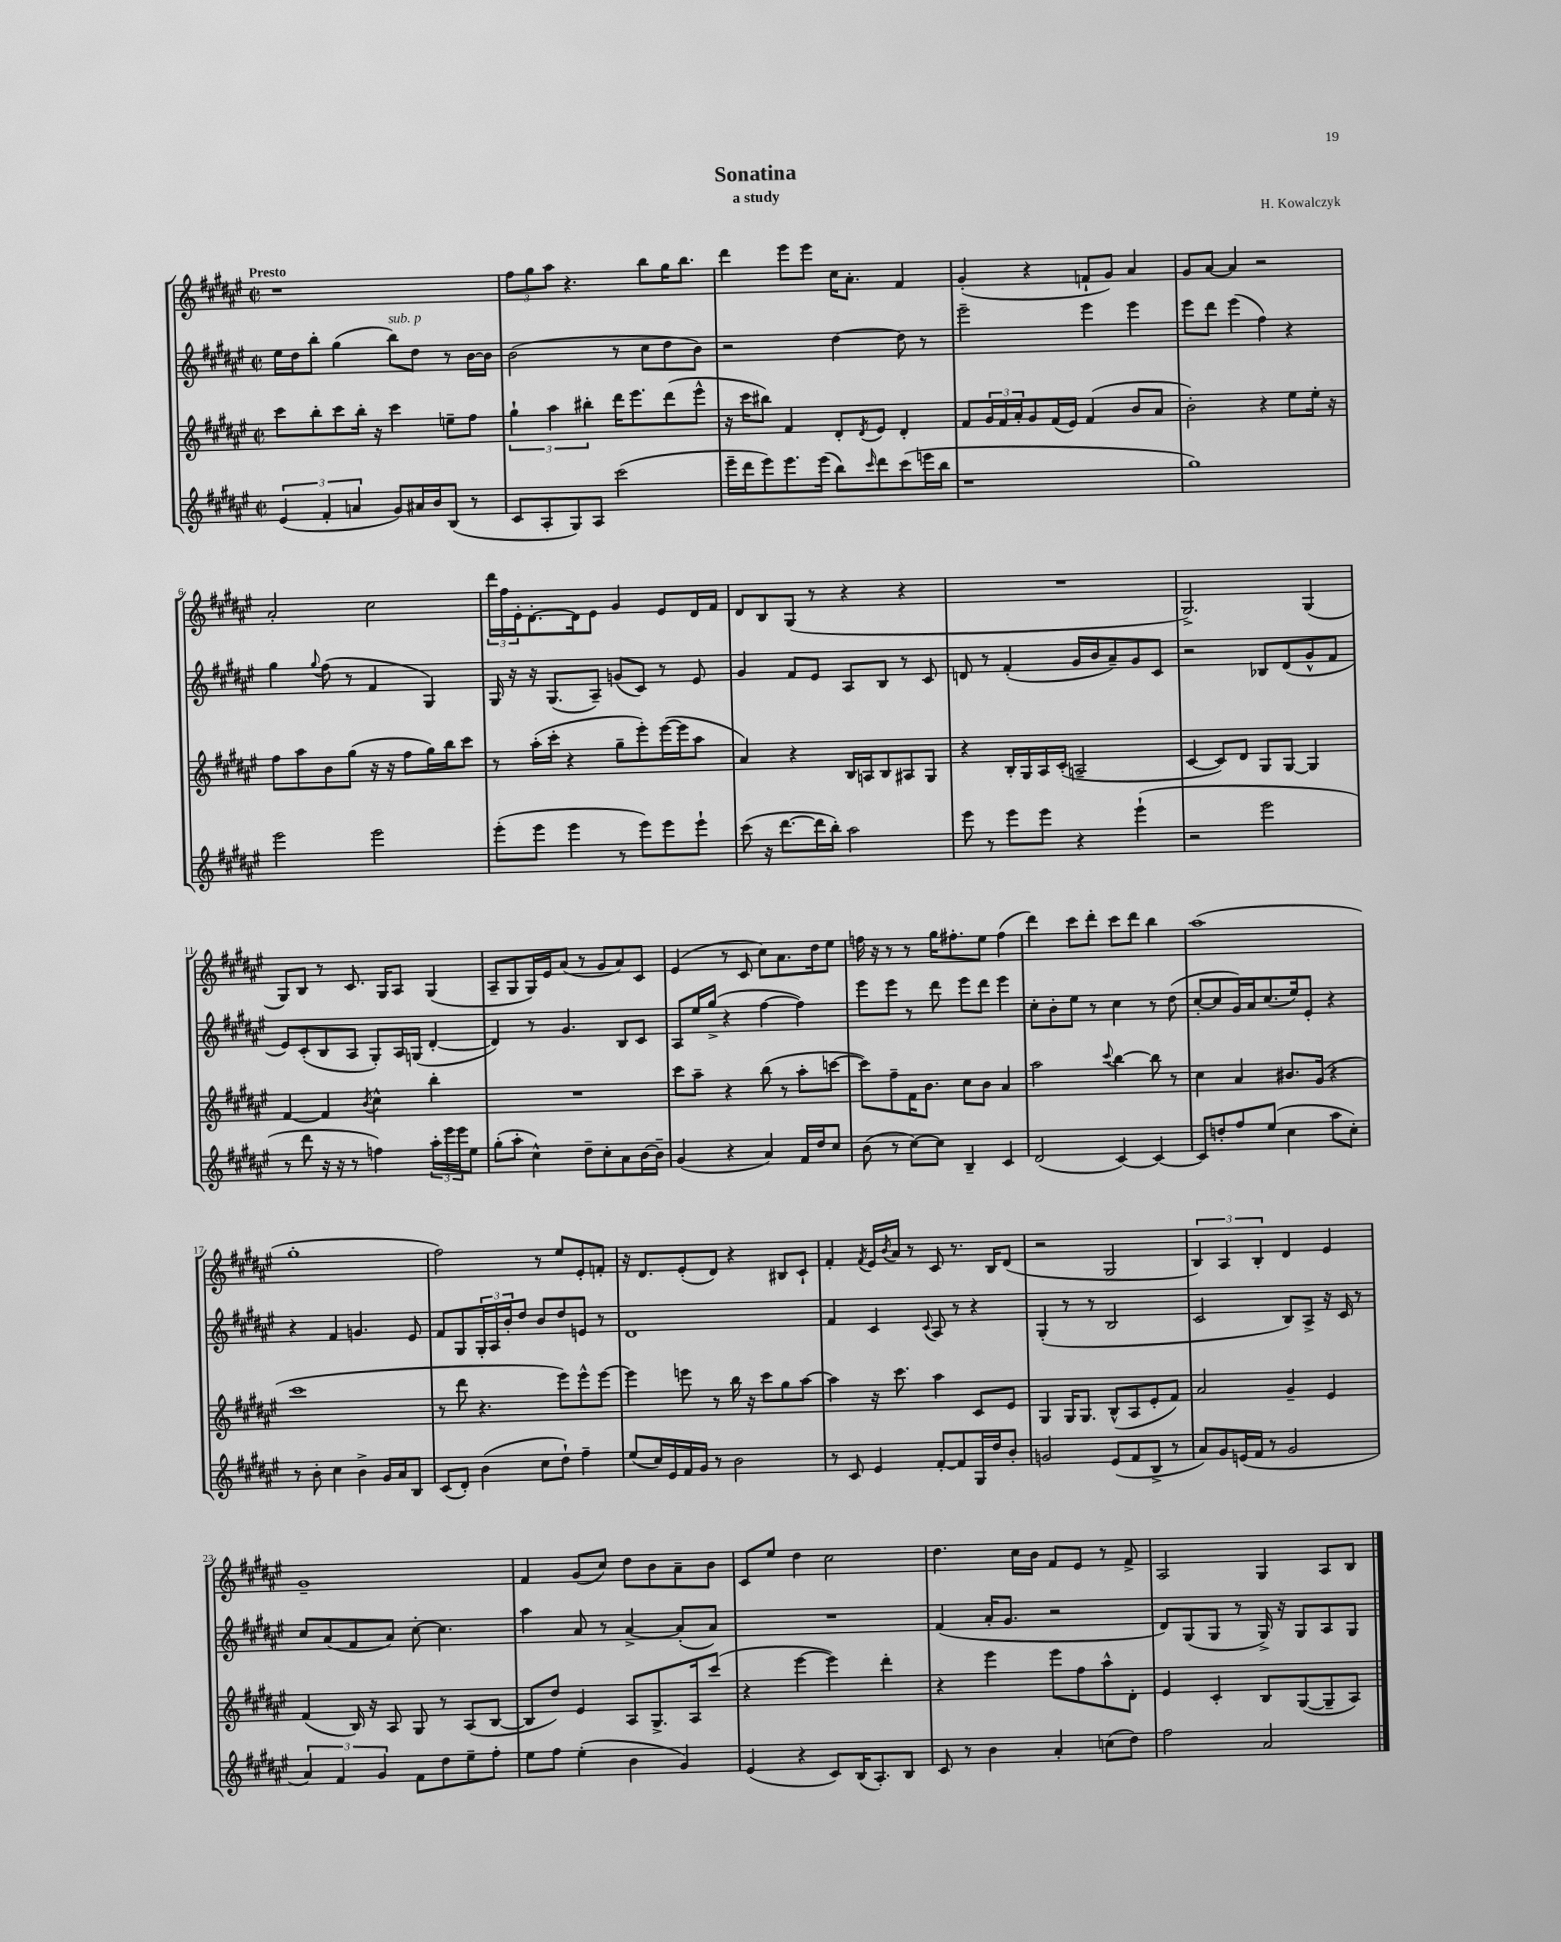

**kern	**kern	**kern	**kern
*part4	*part3	*part2	*part1
*staff4	*staff3	*staff2	*staff1
*clefG2	*clefG2	*clefG2	*clefG2
*k[f#c#g#d#a#e#]	*k[f#c#g#d#a#e#]	*k[f#c#g#d#a#e#]	*k[f#c#g#d#a#e#]
*M2/2	*M2/2	*M2/2	*M2/2
*met(c|)	*met(c|)	*met(c|)	*met(c|)
=1	=1	=1	=1
!	!	!	!LO:TX:a:B:t=Presto
(6e#/	8ccc#\L	16ee#\LL	1r
.	.	16dd#\J	.
.	8bb'\	8bb'\J	.
6f#'/	.	.	.
.	8ccc#\	(4gg#\	.
6an/	.	.	.
.	16bb'\Jk	.	.
.	16r	.	.
!	!	!LO:TX:a:i:t=sub. p	!
8g#/L)	4ccc#\	8bb\L)	.
16a#X/L	.	8dd#\J	.
16b/J	.	.	.
(8B/J	8een~\L	8r	.
8r	8ff#\J	[16b\LL	.
.	.	16b\JJ]	.
=2	=2	=2	=2
8c#/L	6gg#`\	(2b\	12ff#\L
.	.	.	12gg#\
8A#'/	.	.	.
.	6aa#\	.	12aa#\J
8G#/)	.	.	4.r
.	6bb#X'\	.	.
8A#/J	.	.	.
(2ccc#\	16ddd#\KL	8r	.
.	8.eee#\	.	.
.	.	8cc#\L	8bb\L
.	(8ddd#\	8dd#\	16gg#\K
.	.	.	8.bb\J
.	8eee#^^\J	8b\J)	.
=3	=3	=3	=3
16eee#~\LL	16r	2r	4ddd#\
16ddd#\J	16ccc#\KL	.	.
8eee#\)	8bb#X\J)	.	.
8.eee#\	4f#/	.	8eee#\L
.	.	.	8eee#\J
(16eee#\Jk	.	.	.
8bb\L)	8d#'/L	[4dd#\	16cc#\KL
.	.	.	8.a#'\J
16qqccc#/	8qd#/	.	.
8ddd#\	8e#/J	.	.
(8ccc#\	4d#'/	8dd#\]	4f#/
16eeen\L	.	8r	.
16bb\JJ	.	.	.
=4	=4	=4	=4
1r	8f#/L	2eee#~\	(4g#'/
.	24g#/L	.	.
.	24f#/	.	.
.	24a#'/J	.	.
.	8g#/	.	4r
.	(16f#/L	.	.
.	16e#/JJ)	.	.
.	(4f#/	4eee#\	8fn`/L
.	.	.	8g#/J)
.	8b/L	4eee#\	4a#/
.	8a#/J	.	.
=5	=5	=5	=5
1gg#)	2b'\)	8eee#\L	8g#/L
.	.	8ddd#\J	[8a#/J
.	.	(4eee#\	4a#/]
.	4r	4ff#\)	2r
.	8ee#\L	4r	.
.	16ee#'\Jk	.	.
.	16r	.	.
!!LO:LB:g=z
=6	=6	=6	=6
2eee#\	8ff#\L	4gg#\	2a#'/
.	8aa#\	.	.
.	.	8qqgg#/	.
.	8b\	(8ff#\	.
.	(8gg#\J	8r	.
2eee#\	16r	4f#/	2cc#\
.	16r	.	.
.	8ff#\L	.	.
.	16gg#\L)	4G#/)	.
.	16bb\J	.	.
.	8ccc#\J	.	.
=7	=7	=7	=7
(8eee#'\L	8r	16G#/	24ddd#\LL
.	.	.	24ff#\
.	.	16r	.
.	.	.	24e#'\J
8eee#\J	(16aa#'\LL	16r	[8.d#'\
.	16ccc#'\JJ	(8.G#/L	.
4eee#\	4r	.	.
.	.	.	16d#\k]
.	.	8A#~/J)	8e#\J
8r	8gg#~\L	(8gn/L	4g#/
8eee#\L)	8eee#'\)	8c#/J)	.
8eee#\	([16eee#\L	8r	8e#/L
.	16eee#\J]	.	.
8eee#`\J	8aa#\J	8e#/	16d#/L
.	.	.	16f#/JJ
=8	=8	=8	=8
(8ccc#\	4a#/)	4g#/	8d#/L
16r	.	.	8B/
[8.ddd#\L	.	.	.
.	4r	8f#/L	(8G#/J
16ddd#\L]	.	8e#/J	8r
16bb'\JJ)	.	.	.
2aa#\	16B/LL	8A#/L	4r
.	16An/J	.	.
.	8B/	8B/J	.
.	8A#X/	8r	4r
.	8G#/J	8c#/	.
=9	=9	=9	=9
8eee#\	4r	8dn/	1r
8r	.	8r	.
8eee#\L	16B'/LL	(4f#'/	.
.	16G#/	.	.
8eee#\J	16A#/	.	.
.	(16c#'/JJ	.	.
4r	2An~/	16g#/LL	.
.	.	16b/J	.
.	.	8a#~/)	.
(4eee#`\	.	8g#/	.
.	.	8c#/J	.
=10	=10	=10	=10
2r	[4c#/	2r	2.G#^/)
.	8c#/L])	.	.
.	8d#/J	.	.
2eee#\	8G#/L	8B-X/L	.
.	[8G#/J	(8d#/	.
.	4G#/]	8g#^^/	(4G#/
.	.	8f#/J	.
!!LO:LB:g=z
=11	=11	=11	=11
8r	[4f#/	8e#/L)	8G#/L)
8ddd#\	.	(8c#'/	8B/J
16r	4f#/]	8B/	8r
16r	.	.	.
8r	.	8A#/J	8.c#/
.	8qb/	.	.
4ffn\)	4cc#^^\	8G#'/L)	.
.	.	.	16G#/KL
.	.	16A#/L	8A#/J
.	.	(16Gn/JJ	.
24aa#'\LL	4bb'\	[4d#'/	(4G#/
24eee#\	.	.	.
24eee#\J	.	.	.
8ee#\J	.	.	.
=12	=12	=12	=12
(8gg#'\L	1r	4d#/])	8A#~/L
8aa#'\J	.	.	8G#/
4cc#^^\)	.	8r	16G#/L)
.	.	.	16e#/J
.	.	4.g#/	(8a#/J
8dd#~\L	.	.	8r
8cc#'\	.	.	8g#/L
8a#\	.	8B/L	8a#/)
[16b\L	.	8c#/J	8c#/J
16b~\JJ]	.	.	.
=13	=13	=13	=13
(4g#/	8ccc#\L	8A#/L	(4e#/
.	8aa#~\J	16ee#/L	.
.	.	(16gg#^/JJ	.
4r	4r	4r	8r
.	.	.	8c#/
4a#/)	(8bb\	[4ff#\	8cc#\L)
.	8r	.	8.a#\
16f#/LL	8aa#'\L	4ff#\])	.
16dd#/J	.	.	16dd#\k
8cc#/J	[8cccn\J	.	8ee#\J
=14	=14	=14	=14
(8b\	8ccc\L])	8eee#\L	16ffn\
.	.	.	16r
8r	8ff#~\	8eee#\J	8r
[8cc#\L)	16f#\K	8r	8r
.	8.b\J	.	.
8cc#\J]	.	8ddd#\	16gg#\KL
.	.	.	8.ff#X'\
4B~/	8cc#\L	8eee#\L	.
.	8b\J	8ddd#\J	8ee#\J
4c#/	4a#/	4eee#\	(4ff#\
=15	=15	=15	=15
(2d#/	2aa#\	8cc#'\L	4ddd#\)
.	.	8b'\	.
.	.	8ee#\J	8ccc#\L
.	.	8r	8ddd#'\J
.	8qqccc#/	.	.
[4c#/)	[4bb\	4cc#\	8ccc#\L
.	.	.	8ddd#\J
4c#/_	8bb\]	8r	4bb\
.	8r	(8dd#\	.
=16	=16	=16	=16
8c#/L]	4cc#\	[8cc#'/L	(1aa#
8ddn'/	.	8cc#/]	.
8ff#/	4a#/	16g#/L)	.
.	.	16a#/J	.
(8ee#/J	.	(8.cc#/	.
4cc#\	8.b#X/L	.	.
.	.	16ee#/k)	.
.	.	8e#'/J	.
.	(16g#/Jk	.	.
8aa#\L	4r	4r	.
8cc#'\J)	.	.	.
!!LO:LB:g=z
=17	=17	=17	=17
8r	1ccc#	4r	1gg#'
8b'\	.	.	.
4cc#\	.	4f#/	.
4b^\	.	4.gn/	.
16g#/LL	.	.	.
16a#/J	.	.	.
8B/J	.	8e#/	.
=18	=18	=18	=18
(8c#/L	8r	8f#/L	2ff#\)
8d#'/J)	8ddd#\	8G#/	.
(4b\	4.r	24G#'/L	.
.	.	24A#/	.
.	.	24b'/J	.
.	.	8dd#/J	.
8cc#\L	.	8b/L	8r
8dd#`\J)	8eee#\L)	8dd#/	8ee#/L
4ff#~\	8eee#^^\	8en/J	8e#'/
.	[8eee#\J	8r	8fn'/J
=19	=19	=19	=19
(8ee#/L	4eee#\]	1d#	16r
.	.	.	8.d#/L
16cc#/L)	.	.	.
16e#/	.	.	.
16f#/	8eeen\	.	(8e#'/
16g#/JJ	.	.	.
8r	8r	.	8d#/J)
2b\	16bb\	.	4r
.	16r	.	.
.	8ccc#\L	.	.
.	8gg#\	.	8B#X/L
.	[8aa#\J	.	8c#`/J
=20	=20	=20	=20
8r	4aa#\]	4f#/	4f#'/
8c#/	.	.	.
.	.	.	8qf#/
4e#/	16r	4c#/	16e#/LL
.	.	.	8qb/
.	8.ccc#\	.	16a#/JJ
.	.	.	8r
.	.	8qqc#/	.
[8f#'/L	4aa#\	8A#/	8c#/
8f#/]	.	8r	8.r
16G#/L	8c#/L	4r	.
16dd#/J	.	.	16B/KL
8b'/J	8e#/J	.	(8d#/J
=21	=21	=21	=21
2gn/	4G#/	(4G#'/	2r
.	16G#/KL	8r	.
.	8.G#/J	.	.
.	.	8r	.
(8e#/L	(8B^^/L	2B/	2G#/
8f#/	8A#/	.	.
8B^/J	8e#'/	.	.
8r	8f#/J)	.	.
=22	=22	=22	=22
8a#/L)	2a#/	2c#/	6B/)
8g#/	.	.	.
.	.	.	6A#/
(16en/L	.	.	.
16f#/JJ	.	.	.
.	.	.	6B'/
8r	.	.	.
2g#/	4g#~/	8B/L)	4d#/
.	.	8A#^/J	.
.	4e#/	16r	4e#/
.	.	16c#/	.
.	.	8r	.
!!LO:LB:g=z
=23	=23	=23	=23
6a#/)	(4f#/	8cc#/L	1g#~
.	.	(8a#/	.
6f#/	.	.	.
.	16B/)	8f#/	.
.	16r	.	.
6g#/	.	.	.
.	8A#/	8a#/J)	.
8f#\L	8G#/	[8cc#'\	.
8dd#\	8r	4.cc#\]	.
8ee#~\	(8A#/L	.	.
8ff#'\J	[8B/J	.	.
=24	=24	=24	=24
8ee#\L	8B/L]	4aa#\	4f#/
8ff#\J	8dd#/J)	.	.
(4ee#'\	4e#/	8a#/	(8g#/L
.	.	8r	8cc#/J)
4b\	8A#/L	[4a#^/	8dd#\L
.	8.G#^/	.	8b\
4g#/)	.	(8a#'/L]	8a#~\
.	16A#/k	.	.
.	(8ccc#/J	8a#/J)	8b\J
=25	=25	=25	=25
(4e#/	4r	1r	8c#/L
.	.	.	8ee#/J
4r	[4eee#\	.	4dd#\
8c#/L)	4eee#\])	.	2cc#\
(16B/K	.	.	.
8.A#'/)	.	.	.
.	4ddd#'\	.	.
8B/J	.	.	.
=26	=26	=26	=26
8c#/	4r	(4f#/	4.dd#\
8r	.	.	.
4b\	4eee#\	16a#'/KL	.
.	.	8.g#/J	.
.	.	.	16cc#\LL
.	.	.	16b\JJ
4a#'/	8eee#\L	2r	8f#/L
.	8ff#\	.	8e#/J
(8ccn\L	8aa#^^\	.	8r
8dd#\J)	8d#'\J	.	8f#^/
=27	=27	=27	=27
2ff#\	4e#/	8d#/L)	2A#/
.	.	(8G#/	.
.	4c#'/	8G#/J	.
.	.	8r	.
2a#/	8B/L	16G#^/)	4G#/
.	.	16r	.
.	([8G#/	8G#/L	.
.	8G#~/]	8A#/	8A#/L
.	8A#/J)	8G#/J	8B/J
==	==	==	==
*-	*-	*-	*-
